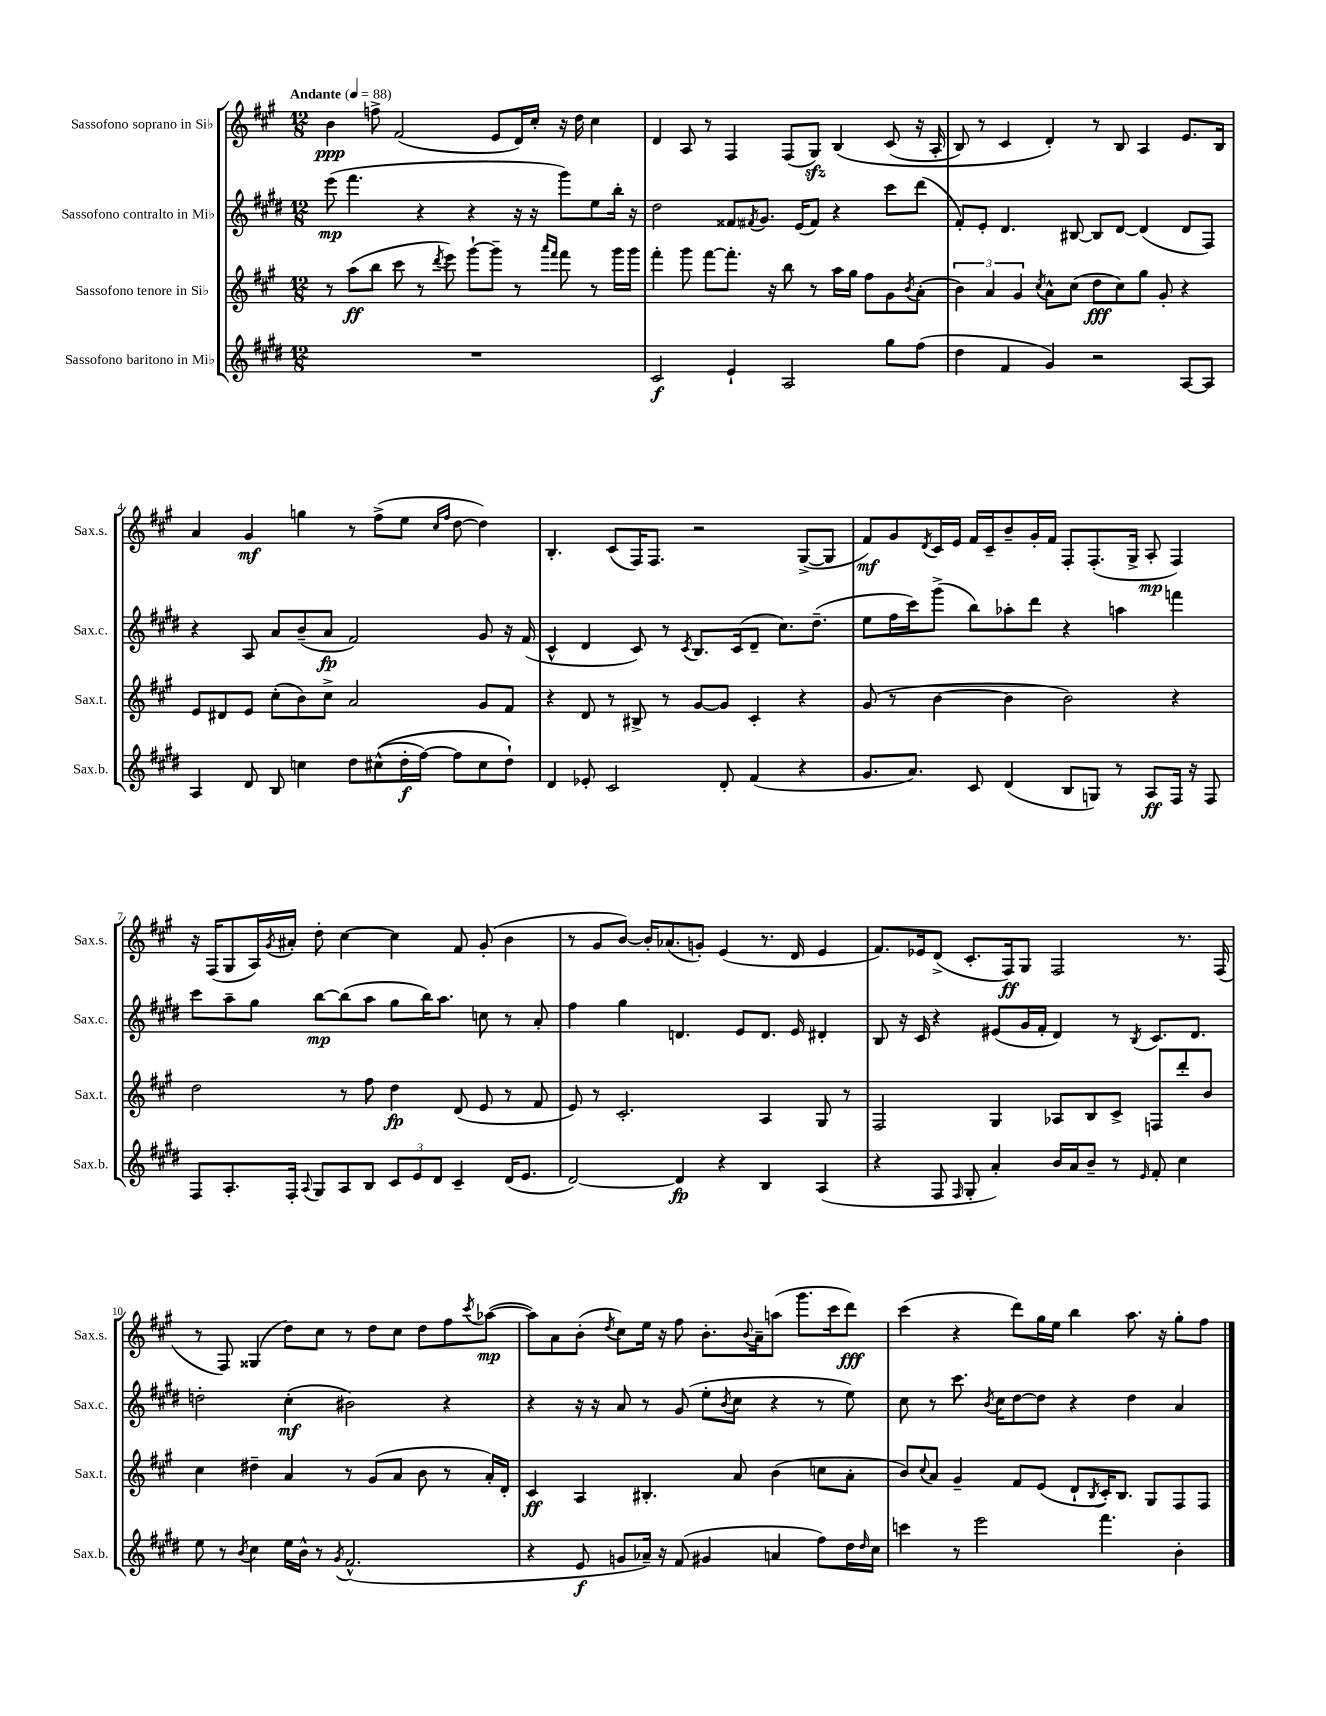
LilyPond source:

<<
\new StaffGroup <<
\new Staff = "s0" \with { instrumentName = "Sassofono soprano in Sib" shortInstrumentName = "Sax.s." } {
    \clef treble \key a \major \numericTimeSignature \time 12/8 \tempo "Andante" 4 = 88
    b'4\ppp f''8-> fis'2( e'8 d'16) cis''16-. r16 d''16 cis''4 |
    d'4 a8 r8 fis4 fis8( gis8\sfz) b4\( cis'8( r16 a16-. |
    b8) r8 cis'4 d'4-.\) r8 b8 a4 e'8. b16 |
    a'4 gis'4\mf g''4 r8 fis''8->( e''8 \grace { cis''16 fis''16 } d''8~ d''4) |
    b4.-. cis'8( fis16) fis8. r2 gis8~->( gis8 |
    fis'8\mf) gis'8 \acciaccatura { d'8 } cis'16 e'16 fis'16 cis'16-- b'8-- gis'16-. fis'16 fis8-. fis8.-.( gis16-> a8-.\mp fis4) |
    r16 fis16( gis8 a16) \acciaccatura { gis'8 } ais'16-. d''8-. cis''4~ cis''4 fis'8 gis'8-.( b'4 |
    r8 gis'8 b'8~) b'16-. aes'8.( g'8-.) e'4( r8. d'16 e'4 |
    fis'8.) ees'16 d'8->( cis'8.-. fis16\ff) gis8 fis2 r8. fis16( |
    r8 fis8) gisis4( d''8) cis''8 r8 d''8 cis''8 d''8 fis''8 \acciaccatura { cis'''8 } aes''8~\mp( |
    aes''8) a'8 b'8-.( \acciaccatura { d''8 } cis''8) e''16 r16 fis''8 b'8.-. \appoggiatura { b'8 } a'16-- a''8( gis'''8. cis'''16 d'''8\fff) |
    cis'''4( r4 d'''8) gis''16 e''16 b''4 a''8. r16 gis''8-. fis''8 \bar "|." |
}
\new Staff = "s1" \with { instrumentName = "Sassofono contralto in Mib" shortInstrumentName = "Sax.c." } {
    \clef treble \key e \major \numericTimeSignature \time 12/8
    e'''8\mp( fis'''4. r4 r4 r16 r16 gis'''8) e''8 b''16-. r16 |
    dis''2 fisis'8 \acciaccatura { fis'8 } gis'8. e'16( fis'8) r4 cis'''8 dis'''8( |
    fis'8-.) e'8-. dis'4. bis8~ bis8 dis'8~ dis'4( dis'8 fis8) |
    r4 a8 a'8 b'8--( a'8\fp fis'2) gis'8 r16 fis'16( |
    cis'4-^ dis'4 cis'8) r8 \acciaccatura { cis'8 } b8. cis'16( dis'8-- cis''8.) dis''8.--( |
    e''8 fis''16 cis'''16) gis'''8->( b''8) aes''8-. dis'''8 r4 a''4 f'''4 |
    cis'''8 a''8-- gis''8 b''8~\mp b''8( a''8 gis''8 b''16) a''8. c''8 r8 a'8-. |
    fis''4 gis''4 d'4. e'8 d'8. e'16 dis'4-. |
    b8 r16 cis'16 r4 eis'8( gis'16 fis'16-. dis'4) r8 \acciaccatura { b8 } cis'8. dis'8. |
    d''2-. cis''4-.\mf( bis'2) r4 |
    r4 r16 r16 a'8 r8 gis'8( e''8-. \acciaccatura { b'8 } cis''8 r4 r8 e''8) |
    cis''8 r8 cis'''8. \acciaccatura { b'8 } cis''16 dis''8~ dis''8 r4 dis''4 a'4 \bar "|." |
}
\new Staff = "s2" \with { instrumentName = "Sassofono tenore in Sib" shortInstrumentName = "Sax.t." } {
    \clef treble \key a \major \numericTimeSignature \time 12/8
    r8 a''8\ff( b''8 cis'''8 r8 \acciaccatura { d'''8 } e'''8) gis'''8~-! gis'''8-- r8 \grace { a'''16 fis'''16 } fis'''8 r8 gis'''16 gis'''16 |
    fis'''4-. gis'''8 fis'''8~ fis'''8.-. r16 b''8 r8 a''16 gis''16 fis''8 gis'8 \acciaccatura { b'8 } a'8-.( |
    \tuplet 3/2 { b'4) a'4 gis'4 } \acciaccatura { cis''8 } a'8-^ cis''8( d''8\fff cis''8) gis''8 gis'8-. r4 |
    e'8 dis'8 e'8 cis''8-.( b'8) cis''8-> a'2 gis'8 fis'8 |
    r4 d'8 r8 bis8-> r8 gis'8~ gis'8 cis'4-. r4 |
    gis'8( r8 b'4~ b'4 b'2) r4 |
    d''2 r8 fis''8 d''4\fp d'8( e'8 r8 fis'8 |
    e'8) r8 cis'2.-. a4 gis8 r8 |
    fis2 gis4 aes8 b8 cis'8-> f8 d'''8-. b'8 |
    cis''4 dis''4-- a'4 r8 gis'8( a'8 b'8 r8 a'16-.) d'16-. |
    cis'4\ff a4 bis4.-. a'8 b'4( c''8 a'8-. |
    b'8) \appoggiatura { cis''8 } a'8 gis'4-- fis'8 e'8( d'8-! \acciaccatura { b8 } cis'16-.) b8. gis8 fis8 fis8 \bar "|." |
}
\new Staff = "s3" \with { instrumentName = "Sassofono baritono in Mib" shortInstrumentName = "Sax.b." } {
    \clef treble \key e \major \numericTimeSignature \time 12/8
    R1. |
    cis'2\f e'4-! a2 gis''8 fis''8( |
    dis''4 fis'4 gis'4) r2 a8~ a8 |
    a4 dis'8 b8 c''4 dis''8 cis''8-^(\( dis''16-.\f fis''16~) fis''8 cis''8 dis''8-!\) |
    dis'4 ees'8-. cis'2 dis'8-. fis'4( r4 |
    gis'8. a'8.) cis'8 dis'4( b8 g8) r8 a8\ff fis16 r16 fis8 |
    fis8 a8.-. fis16-. \appoggiatura { a8 } gis8 a8 b8 \tuplet 3/2 { cis'8 e'8 dis'8 } cis'4-- dis'16( e'8. |
    dis'2~) dis'4\fp r4 b4 a4( |
    r4 fis8 \grace { fis16 } gis8-. a'4-.) b'16 a'16 b'8-- r8 \grace { e'16 } fis'8-. cis''4 |
    e''8 r8 \acciaccatura { b'8 } cis''4 e''16 b'16-^ r8 \acciaccatura { gis'8 } fis'2.-^( |
    r4 e'8\f g'8 aes'16--) r16 fis'8( gis'4 a'4 fis''8) dis''16 \grace { dis''16 } cis''16 |
    c'''4 r8 e'''2 fis'''4. b'4-. \bar "|." |
}
>>
>>
